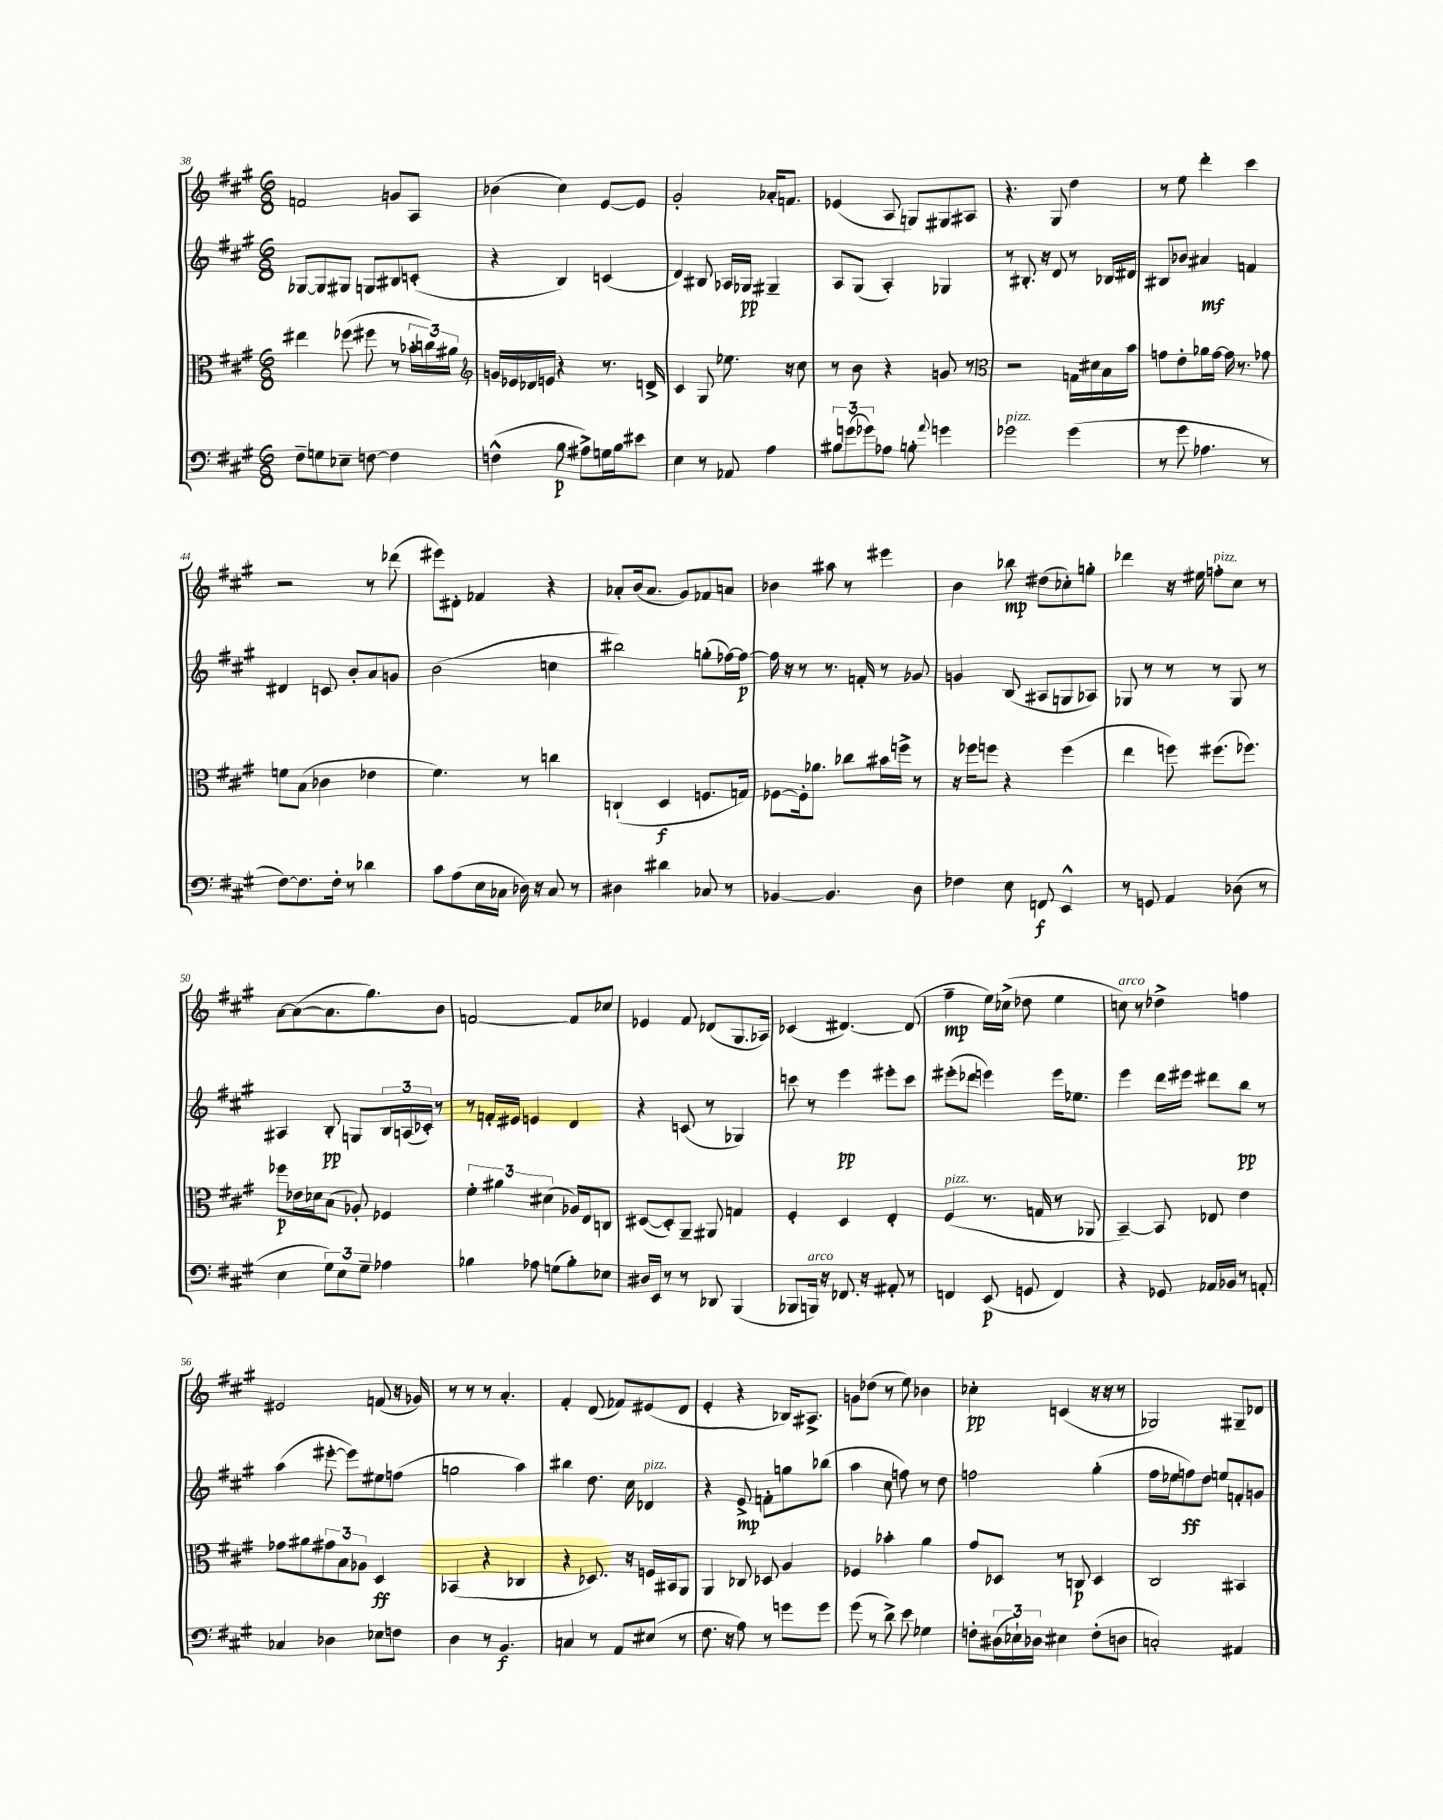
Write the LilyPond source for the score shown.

<<
\new StaffGroup <<
\new Staff = "s0" {
    \clef treble \key a \major \numericTimeSignature \time 6/8
    f'2 g'8 a8 |
    bes'4( cis''4) e'8~ e'8 |
    gis'2-. aes'16-. f'8. |
    ees'4( a8 g8) gis8 ais8 |
    r4. gis8 d''4 |
    r8 e''8 d'''4-. cis'''4 |
    r2 r8 des'''8( |
    eis'''8) dis'8-. fes'4 r4 |
    aes'8-. b'16( aes'8. gis'8) fes'8 a'8 |
    bes'4 ais''8 r8 eis'''4 |
    b'4 bes''8\mp dis''8( ces''8-.) g''8-. |
    des'''4 r16 eis''16 f''8-.^\markup { \italic "pizz." } cis''8 r8 |
    a'8~ a'8~( a'8. gis''8.) b'8 |
    f'2~ f'8 ces''8 |
    ees'4 fis'8 des'8( gis8. aes16) |
    ces'4( dis'4.~) dis'8( |
    fis''4--\mp e''16) ces''16->( des''8 e''4 |
    c''8^\markup { \italic "arco" }) r8 des''4-> f''4 |
    eis'2 f'8( r16 ges'16) |
    r8 r8 r8 a'4.-. |
    fis'4-. d'8( fes'8) eis'8( d'8 |
    e'4-. r4 bes16) ais8.-> |
    g'8 des''8( r8 e''8) bes'4 |
    ces''4-.\pp c'4( r16 r16 r8 |
    ges2) gis8-- des'8 \bar "|." |
}
\new Staff = "s1" {
    \clef treble \key a \major \numericTimeSignature \time 6/8
    ges8~ ges8 gis8 g8 bis8 c'8-.( |
    r4 b4) c'4( |
    d'4) bis8 aes16 ges16\pp gis4-- |
    a8 gis8( a4-.) ges4 |
    r8 bis8.-. r16 d'8 r8 bes16 dis'16 |
    bis8 bes'8 ais'4\mf f'4 |
    dis'4 c'8 b'8-. a'8 g'8 |
    b'2( c''4 |
    bis''2) g''8-.( fes''16~) fes''16~\p |
    fes''16 r16 r8 r8. f'16-. r8 ges'8 |
    g'4 b8( ais8 g8 aes8) |
    ges8 r8 r8 r8 ges8 r8 |
    ais4 b8-.\pp g8 \tuplet 3/2 { b16 a16( ces'16-.) } r8 |
    r8 f'16-. eis'16 e'4 d'4 |
    r4 c'8( r8 ges4) |
    c'''8 r8 e'''4\pp eis'''8-. c'''8 |
    eis'''8-.( des'''8 e'''4) e'''16 ees''8. |
    e'''4 d'''16 eis'''16 dis'''8 b''8\pp r8 |
    a''4( eis'''8~-. eis'''8) eis''8 f''8( |
    g''2 a''4) |
    bis''4 d''8. cis''16 des'4^\markup { \italic "pizz." } |
    r4 e'8->\mp f'8-. g''8 bes''8( |
    a''4 cis''8 f''8) r8 d''8 |
    f''2 gis''4-.( |
    fis''16 ees''16 f''8\ff) d''8 e''8 f'8-. g'8 \bar "|." |
}
\new Staff = "s2" {
    \clef alto \key a \major \numericTimeSignature \time 6/8
    eis''4 fes''8( fis''8 r8 \tuplet 3/2 { bes'16-. c''16) ais'16 } |
    \clef treble g'16 ees'16 des'16 e'16 r4 r8. d'16-> |
    cis'4 gis8 ees''8. r16 cis''8 |
    r8 b'8 r4 g'8 r8 |
    \clef alto r2 g16 dis'16 b16 b'16 |
    g'8 e'8-. aes'16 g'16~ g'16 r8. ges'8 |
    f'8 b8( ces'4 ees'4 |
    fis'4.) r8 c''4 |
    c4-!( d4\f f8. g16) |
    fes8~ fes16-. aes'8. ces''8 bis'16 f''16-> r8 |
    r16 fes''16 f''8 r4 f''4( |
    e''4 f''8) fis''8.( fes''8.) |
    fes''8\p ees'16 des'16 b8( aes8-.) fes4 |
    \tuplet 3/2 { fis'4-. ais'4 dis'4( } aes16) e16 c8 |
    dis8~( dis8-.) a,8-- ais,8 g4 |
    fis4-. d4 e4-. |
    fis4^\markup { \italic "pizz." }( r8. g16 r8 aes,8 |
    b,4~--) b,8 ees8 e'4 |
    ges'8 ais'8 \tuplet 3/2 { gis'8 b8 aes8 } d4\ff |
    bes,4( r4 ces4 |
    r4 des8.) r16 f16 bis,16 a,8 |
    a,4 ces8 des8 a4 |
    fes4 bes'4-. a'4 |
    gis'8 des8 r8 c8\p des4 |
    cis2 bis,4 \bar "|." |
}
\new Staff = "s3" {
    \clef bass \key a \major \numericTimeSignature \time 6/8
    fis8-- g8 ees8-- f8~ f4 |
    f4-^( b8\p ais8->) g16 b16 eis'8 |
    e4 r8 aes,8 a4 |
    \tuplet 3/2 { bis8 g'8( ges'8) } aes8 b8-. \appoggiatura { a'8 } g'4 |
    ges'2^\markup { \italic "pizz." } ges'4( |
    r8 gis'8 aes4. r8 |
    fis8~) fis8. fis16-. r8 des'4 |
    cis'8 a8( e16 ces16 des16) r16 ces8 r8 |
    dis4 dis'4 ces8 r8 |
    bes,4~ bes,4. d8 |
    fes4 e8 f,8\f e,4-^ |
    r8 g,8 a,4 des8( r8 |
    e4 \tuplet 3/2 { gis8) e8 gis8-- } aes4 |
    bes4 aes8 g8( bes8-.) ees8 |
    dis16 e,16 r8 r8 des,8 b,,4( |
    bes,,8 b,,16^\markup { \italic "arco" }) r16 fes,8. r16 ais,8-. r8 |
    f,4 e,8\p( g,8 f,4) |
    r4 ges,8 aes,16 bes,16 r8 a,8-. |
    ces4 des4 ees8 f8 |
    d4 r8 b,4.\f |
    c4 r8 a,8 eis8( r8 |
    fis8. r16 a8) r8 g'8 g'8 |
    gis'8( r8 d'8->) e'8 ges4 |
    f8-. \tuplet 3/2 { dis16( ees16-!) des16 } eis4 f8-.( d8 |
    c2-.) ais,4 \bar "|." |
}
>>
>>
\layout { \context { \Score currentBarNumber = #38 } }
